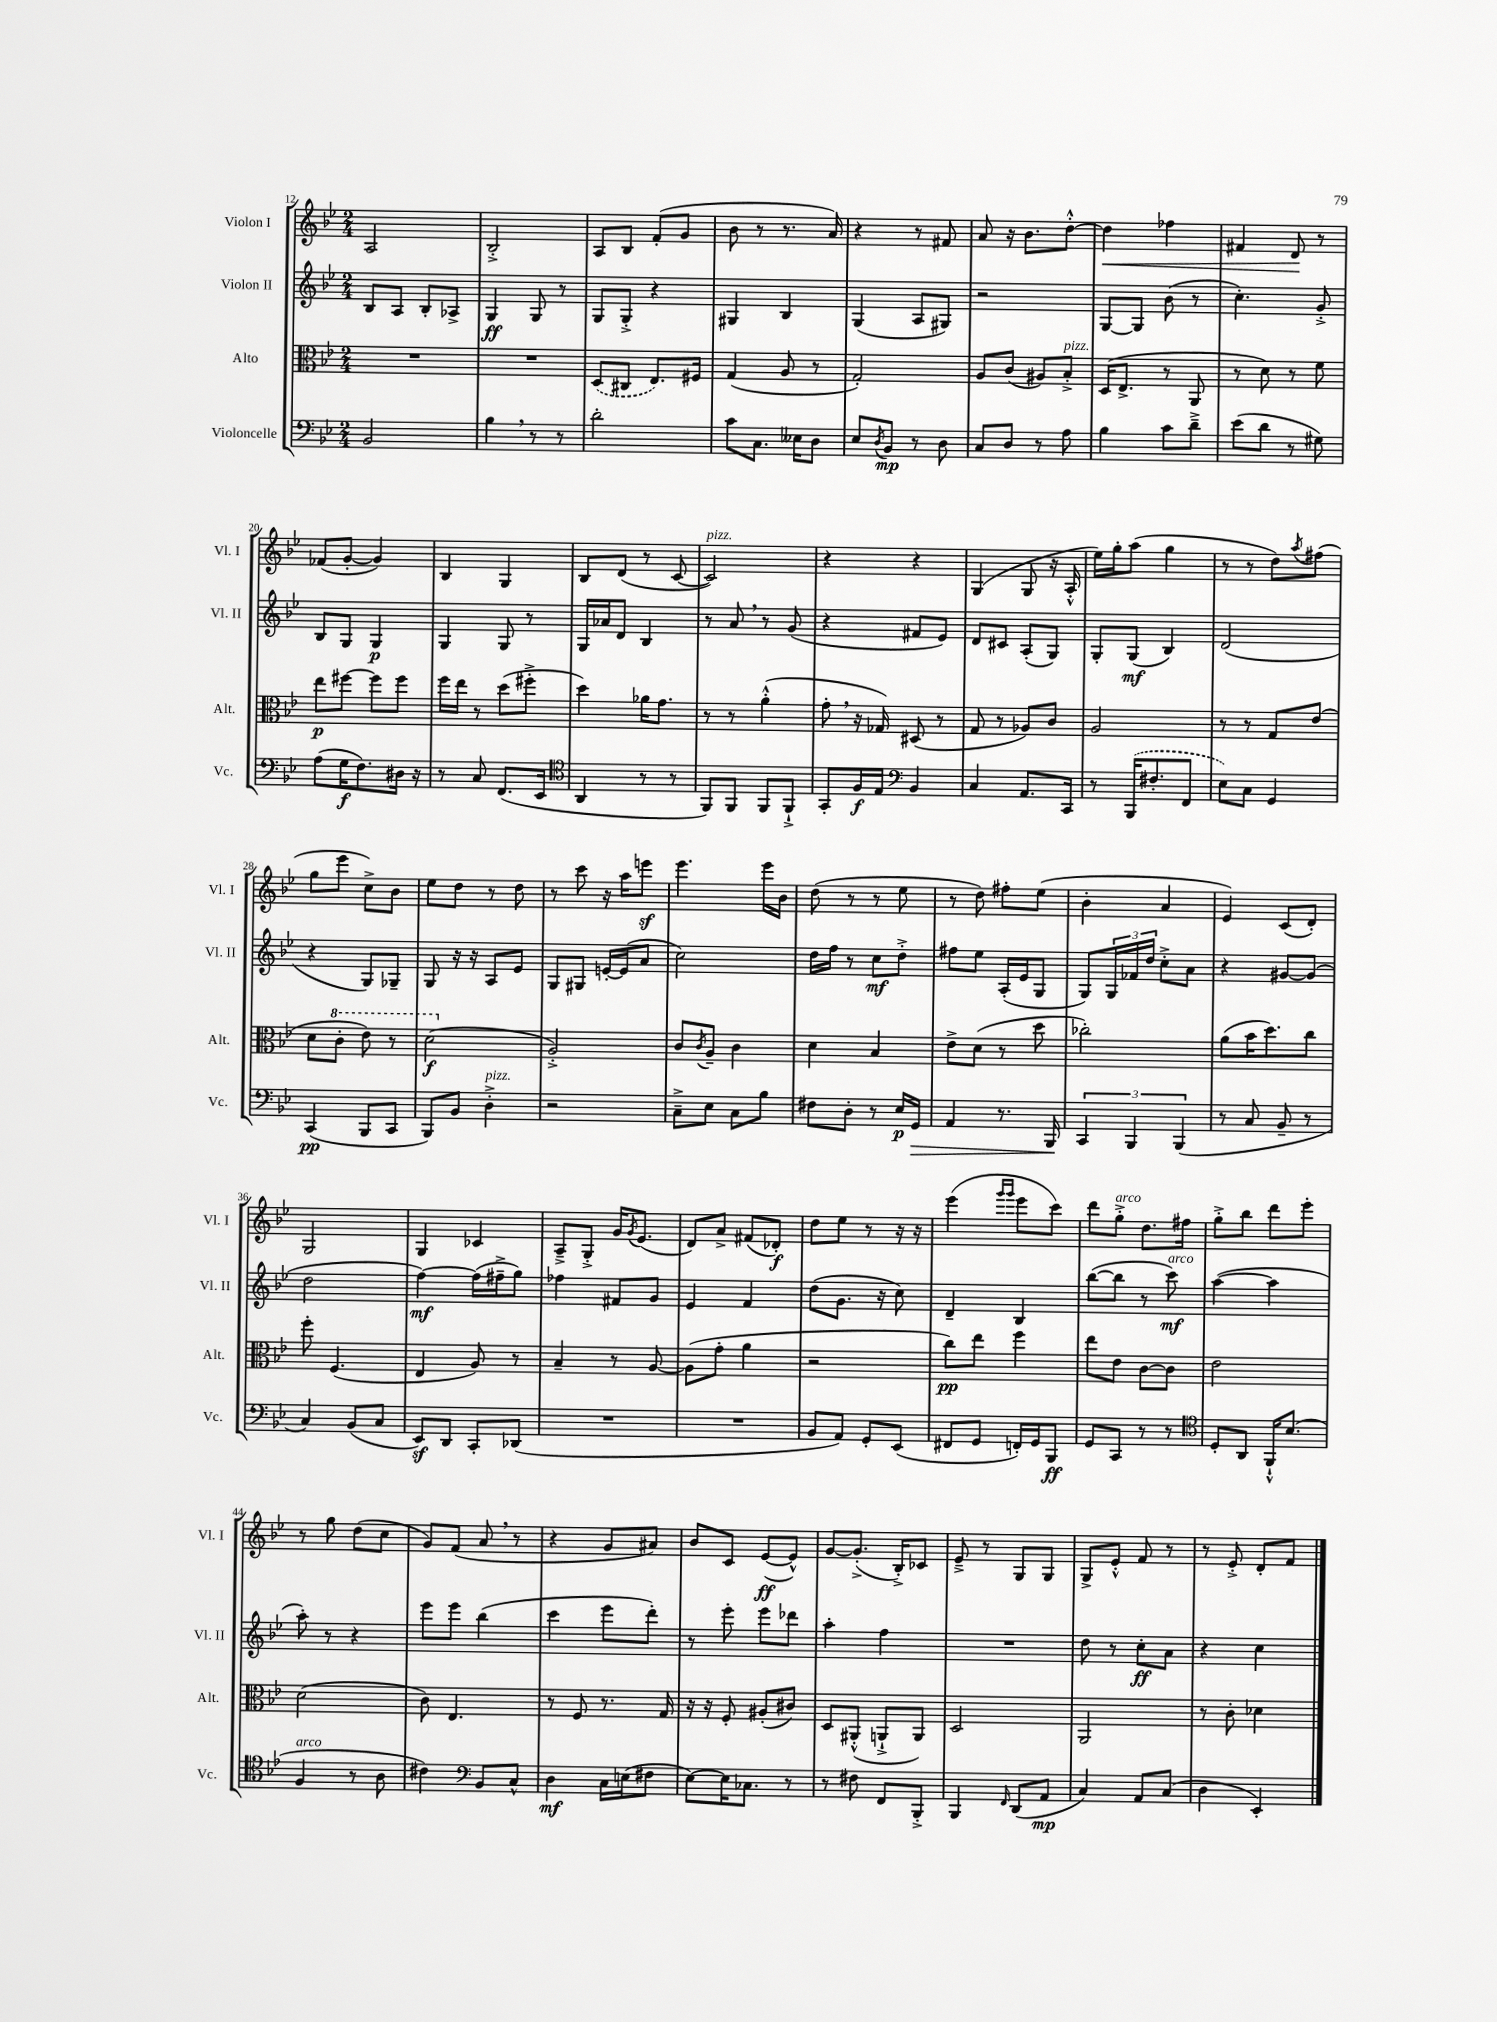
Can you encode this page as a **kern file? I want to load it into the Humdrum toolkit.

**kern	**dynam	**kern	**dynam	**kern	**dynam	**kern	**dynam
*part4	*part4	*part3	*part3	*part2	*part2	*part1	*part1
*staff4	*staff4	*staff3	*staff3	*staff2	*staff2	*staff1	*staff1
*I"Violoncelle	*	*I"Alto	*	*I"Violon II	*	*I"Violon I	*
*I'Vc.	*	*I'Alt.	*	*I'Vl. II	*	*I'Vl. I	*
*clefF4	*	*clefC3	*	*clefG2	*	*clefG2	*
*k[b-e-]	*	*k[b-e-]	*	*k[b-e-]	*	*k[b-e-]	*
*M2/4	*	*M2/4	*	*M2/4	*	*M2/4	*
=12	=12	=12	=12	=12	=12	=12	=12
2BB-/	.	2r	.	8B-/L	.	2A/	.
.	.	.	.	8A/J	.	.	.
.	.	.	.	8B-'/L	.	.	.
.	.	.	.	8A-X^/J	.	.	.
=13	=13	=13	=13	=13	=13	=13	=13
4B-,\	.	2r	.	4G/	ff	2B-'^/	.
8r	.	.	.	8G/	.	.	.
8r	.	.	.	8r	.	.	.
=14	=14	=14	=14	=14	=14	=14	=14
2d'\	.	(8D/L	.	8G/L	.	8A/L	.
.	.	8C#X/J	.	8G'^/J	.	8B-/J	.
.	.	8.E-/L)	.	4r	.	(8f'/L	.
.	.	.	.	.	.	8g/J	.
.	.	16F#X/Jk	.	.	.	.	.
=15	=15	=15	=15	=15	=15	=15	=15
8c\L	.	(4G/	.	4G#X/	.	8b-\	.
8.C\J	.	.	.	.	.	8r	.
.	.	8A/	.	4B-/	.	8.r	.
16E--X\KL	.	.	.	.	.	.	.
8D\J	.	8r	.	.	.	.	.
.	.	.	.	.	.	16a/)	.
=16	=16	=16	=16	=16	=16	=16	=16
8E-/L	.	2G'/)	.	(4G/	.	4r	.
8qD/	.	.	.	.	.	.	.
8BB-/J	mp	.	.	.	.	.	.
8r	.	.	.	8A/L	.	8r	.
8D\	.	.	.	8G#X/J)	.	8f#X/	.
=17	=17	=17	=17	=17	=17	=17	=17
8C/L	.	8A/L	.	2r	.	8a/	.
8D/J	.	(8c/J	.	.	.	16r	.
.	.	.	.	.	.	8.b-\L	.
8r	.	8A#X/L)	.	.	.	.	.
!	!	!LO:TX:a:i:t=pizz.	!	!	!	!	!
8A\	.	8B-'^/J	.	.	.	[8dd'^^\J	.
=18	=18	=18	=18	=18	=18	=18	=18
!	!	!	!	!	!	!	!LO:HP:b
4B-\	.	(16D/KL	.	[8G/L	.	4dd\]	<
.	.	8.E-^/J	.	.	.	.	.
.	.	.	.	8G/J]	.	.	.
8c\L	.	8r	.	(8b-\	.	4ff-X\	.
8d~^\J	.	8AA/	.	8r	.	.	.
=19	=19	=19	=19	=19	=19	=19	=19
(8e-\L	.	8r	.	4.cc'\)	.	4f#X/	.
8d\J	.	8d\)	.	.	.	.	.
8r	.	8r	.	.	.	8d/	.
8G#X\)	.	8f\	.	8g'^/	.	8r	[
!!LO:LB:g=z
=20	=20	=20	=20	=20	=20	=20	=20
(8A\L	.	8ee-\L	p	8B-/L	.	(8f-X/L	.
16G\K	f	[8ff#X\J	.	8G/J	.	[8g'/J	.
8.F\)	.	.	.	.	.	.	.
.	.	8ff#\L]	.	4G/	p	4g/])	.
16D#X\Jk	.	8ff#\J	.	.	.	.	.
16r	.	.	.	.	.	.	.
=21	=21	=21	=21	=21	=21	=21	=21
8r	.	16ff\LL	.	4G/	.	4B-/	.
.	.	16ee-\JJ	.	.	.	.	.
8C/	.	8r	.	.	.	.	.
(8.FF/L	.	(8dd\L	.	8G/	.	4G/	.
.	.	8ff#X'^\J	.	8r	.	.	.
16EE-/Jk	.	.	.	.	.	.	.
=22	=22	=22	=22	=22	=22	=22	=22
*clefC4	*	*	*	*	*	*	*
4AA/	.	4dd\)	.	16G/LL	.	8B-/L	.
.	.	.	.	16a-X/J	.	.	.
.	.	.	.	8d/J	.	(8d/J	.
8r	.	16a-X\KL	.	4B-/	.	8r	.
.	.	8.g\J	.	.	.	.	.
8r	.	.	.	.	.	[8c/	.
=23	=23	=23	=23	=23	=23	=23	=23
!	!	!	!	!	!	!LO:TX:a:i:t=pizz.	!
8FF/L)	.	8r	.	8r	.	2c/])	.
8FF/J	.	8r	.	8a,/	.	.	.
8FF/L	.	(4a'^^\	.	8r	.	.	.
8FF`^/J	.	.	.	(8g/	.	.	.
=24	=24	=24	=24	=24	=24	=24	=24
8GG'/L	.	8g',\	.	4r	.	4r	.
16F/L	f	16r	.	.	.	.	.
16E-/JJ	.	16G-X/)	.	.	.	.	.
*clefF4	*	*	*	*	*	*	*
4BB-/	.	(8D#X/	.	8f#X/L	.	4r	.
.	.	8r	.	8e-/J)	.	.	.
=25	=25	=25	=25	=25	=25	=25	=25
4C/	.	8G/	.	8d/L	.	(4G/	.
.	.	8r	.	8c#X/J	.	.	.
8.AA/L	.	8A-X/L)	.	(8A'/L	.	8G/	.
.	.	8c/J	.	8G/J)	.	16r	.
16CC/Jk	.	.	.	.	.	16A'^^/	.
=26	=26	=26	=26	=26	=26	=26	=26
8r	.	2A/	.	8G'/L	.	16ee-\LL)	.
.	.	.	.	.	.	16gg'\J	.
(16BBB-/KL	.	.	.	(8G/J	mf	(8aa\J	.
8.F#X'/	.	.	.	.	.	.	.
.	.	.	.	4B-/)	.	4gg\	.
8FF/J	.	.	.	.	.	.	.
=27	=27	=27	=27	=27	=27	=27	=27
8E-\L)	.	8r	.	(2d/	.	8r	.
8C\J	.	8r	.	.	.	8r	.
4GG/	.	8G/L	.	.	.	8dd\L)	.
.	.	.	.	.	.	8qaa/	.
.	.	(8e-/J	.	.	.	(8ff#X\J	.
!!LO:LB:g=z
=28	=28	=28	=28	=28	=28	=28	=28
(4CC/	pp	8d\L	.	4r	.	8gg\L	.
*	*	*8va	*	*	*	*	*
.	.	8cc'\J	.	.	.	8eee-\J	.
8BBB-/L	.	8ee-\)	.	8G/L)	.	8cc^\L)	.
8CC/J	.	8r	.	8G-X~/J	.	8b-\J	.
=29	=29	=29	=29	=29	=29	=29	=29
8BBB-/L)	.	(2dd\	f	8G/	.	8ee-\L	.
8BB-/J	.	.	.	16r	.	8dd\J	.
.	.	.	.	16r	.	.	.
!LO:TX:a:i:t=pizz.	!	!	!	!	!	!	!
4D'^\	.	.	.	8A/L	.	8r	.
.	.	.	.	8e-/J	.	8dd\	.
=30	=30	=30	=30	=30	=30	=30	=30
*	*	*X8va	*	*	*	*	*
2r	.	2A'^/)	.	8G/L	.	8r	.
.	.	.	.	8G#X/J	.	8ccc\	.
.	.	.	.	[16en'/LL	.	16r	.
.	.	.	.	(16e/J]	.	16aa\KL	.
.	.	.	.	8a/J	.	8eeenz\J	.
=31	=31	=31	=31	=31	=31	=31	=31
8C~^\L	.	8c/L	.	2cc\)	.	4.eee-\	.
.	.	8qc/	.	.	.	.	.
8E-\J	.	8A~/J	.	.	.	.	.
8C\L	.	4c\	.	.	.	.	.
8B-\J	.	.	.	.	.	16eee-\LL	.
.	.	.	.	.	.	16b-\JJ	.
=32	=32	=32	=32	=32	=32	=32	=32
8F#X\L	.	4d\	.	16dd\LL	.	(8dd\	.
.	.	.	.	16ff\JJ	.	.	.
8D'\J	.	.	.	8r	.	8r	.
8r	.	4B-/	.	8cc\L	mf	8r	.
16E-/LL	p	.	.	8dd'^\J	.	8ee-\	.
!	!LO:HP:b	!	!	!	!	!	!
16GG/JJ	>	.	.	.	.	.	.
=33	=33	=33	=33	=33	=33	=33	=33
4AA/	.	8e-^\L	.	8ff#X\L	.	8r	.
.	.	(8d\J	.	8ee-\J	.	8dd\)	.
8.r	.	8r	.	(16A'/LL	.	8ff#X'\L	.
.	.	.	.	16e-/J	.	.	.
.	.	8dd\	.	8G/J	.	(8ee-\J	.
16BBB-/	.	.	.	.	.	.	.
.	]	.	.	.	.	.	.
=34	=34	=34	=34	=34	=34	=34	=34
6CC/	.	2cc-X'\)	.	8G/L)	.	4b-'\	.
.	.	.	.	24G/L	.	.	.
6BBB-/	.	.	.	24f-X/	.	.	.
.	.	.	.	24dd/JJ	.	.	.
.	.	.	.	8cc'^\L	.	4a/	.
(6BBB-/	.	.	.	.	.	.	.
.	.	.	.	8a\J	.	.	.
=35	=35	=35	=35	=35	=35	=35	=35
8r	.	(8a\L	.	4r	.	4e-/)	.
8C/	.	16b-\K	.	.	.	.	.
.	.	8.dd\)	.	.	.	.	.
8BB-~/	.	.	.	[8g#X/L	.	(8c/L	.
8r	.	8cc\J	.	(8g#/J]	.	8d'/J)	.
!!LO:LB:g=z
=36	=36	=36	=36	=36	=36	=36	=36
4C/)	.	8ff'\	.	2dd\	.	2G/	.
.	.	(4.F/	.	.	.	.	.
(8BB-/L	.	.	.	.	.	.	.
8C/J	.	.	.	.	.	.	.
=37	=37	=37	=37	=37	=37	=37	=37
8EE-z/L)	.	4E-/	.	[4ff\)	mf	4G/	.
8DD/J	.	.	.	.	.	.	.
8CC'/L	.	8A/)	.	(16ff\LL]	.	4c-X/	.
.	.	.	.	16ff#X~^\J	.	.	.
(8DD-X/J	.	8r	.	8gg\J)	.	.	.
=38	=38	=38	=38	=38	=38	=38	=38
2r	.	4B-~/	.	4ff-X\	.	8A~^/L	.
.	.	.	.	.	.	8G'^/J	.
.	.	8r	.	8f#X/L	.	16g/KL	.
.	.	.	.	.	.	8qg/	.
.	.	.	.	.	.	(8.e-/J	.
.	.	[8A/	.	8g/J	.	.	.
=39	=39	=39	=39	=39	=39	=39	=39
2r	.	(8A\L]	.	4e-/	.	8d/L)	.
.	.	8g'\J	.	.	.	8a^/J	.
.	.	4a\	.	4f/	.	(8f#X/L	.
.	.	.	.	.	.	8d-X'/J)	f
=40	=40	=40	=40	=40	=40	=40	=40
8BB-/L	.	2r	.	(8dd\L	.	8dd\L	.
8AA/J)	.	.	.	8.g\J	.	8ee-\J	.
8GG'/L	.	.	.	.	.	8r	.
.	.	.	.	16r	.	.	.
(8EE-/J	.	.	.	8cc\)	.	16r	.
.	.	.	.	.	.	16r	.
=41	=41	=41	=41	=41	=41	=41	=41
8FF#X/L	.	8cc\L)	pp	4d~/	.	(4eee-\	.
8GG/J	.	8ee-\J	.	.	.	.	.
.	.	.	.	.	.	16qqggg/LL	.
.	.	.	.	.	.	16qqggg/JJ	.
16FFn'/LL)	.	4ff\	.	4B-/	.	8eee-\L	.
16GG/J	.	.	.	.	.	.	.
8BBB-/J	ff	.	.	.	.	8ccc\J)	.
=42	=42	=42	=42	=42	=42	=42	=42
8GG/L	.	8ee-\L	.	([8bb-\L	.	8ddd\L	.
!	!	!	!	!	!	!LO:TX:a:i:t=arco	!
8CC/J	.	8e-\J	.	8bb-\J]	.	8gg'^\J	.
8r	.	[8c\L	.	8r	.	8.dd\L	.
!	!	!	!	!LO:TX:a:i:t=arco	!	!	!
8r	.	8c\J]	.	8ccc\)	mf	.	.
.	.	.	.	.	.	16ff#X\Jk	.
=43	=43	=43	=43	=43	=43	=43	=43
*clefC4	*	*	*	*	*	*	*
8D'/L	.	2e-\	.	([4aa\	.	8gg'^\L	.
8AA/J	.	.	.	.	.	8bb-\J	.
16FF`^^/KL	.	.	.	4aa\]	.	8ddd\L	.
(8.B-/J	.	.	.	.	.	.	.
.	.	.	.	.	.	8eee-'\J	.
!!LO:LB:g=z
=44	=44	=44	=44	=44	=44	=44	=44
!LO:TX:a:i:t=arco	!	!	!	!	!	!	!
4F/	.	(2d\	.	8aa'\)	.	8r	.
.	.	.	.	8r	.	8gg\	.
8r	.	.	.	4r	.	(8dd\L	.
8A\	.	.	.	.	.	8cc\J	.
=45	=45	=45	=45	=45	=45	=45	=45
4c#X\)	.	8c\)	.	8eee-\L	.	8g/L)	.
.	.	4.E-/	.	8eee-\J	.	(8f/J	.
*clefF4	*	*	*	*	*	*	*
8BB-/L	.	.	.	(4bb-\	.	8a,/	.
8C^^/J	.	.	.	.	.	8r	.
=46	=46	=46	=46	=46	=46	=46	=46
4D\	mf	8r	.	4ccc\	.	4r	.
.	.	8F/	.	.	.	.	.
16C\LL	.	8.r	.	8eee-\L	.	8g/L	.
(16En\J	.	.	.	.	.	.	.
8F#X\J	.	.	.	8ddd'\J)	.	8a#X/J)	.
.	.	16G/	.	.	.	.	.
=47	=47	=47	=47	=47	=47	=47	=47
[8E-\L)	.	16r	.	8r	.	8b-/L	.
.	.	16r	.	.	.	.	.
16E-\K]	.	8F'/	.	8eee-'\	.	8c/J	.
8.C-X\J	.	.	.	.	.	.	.
.	.	(8A#X'/L	.	8eee-\L	.	([8e-/L	ff
8r	.	8c#X/J)	.	8ddd-X\J	.	8e-^^/J])	.
=48	=48	=48	=48	=48	=48	=48	=48
8r	.	8D/L	.	4aa'\	.	[8g/L	.
8F#X\	.	(8AA#X'^^/J	.	.	.	(8.g'^/J]	.
8FF/L	.	8AAn`^/L	.	4ff\	.	.	.
.	.	.	.	.	.	16B-'^/KL)	.
8BBB-'^/J	.	8AA/J)	.	.	.	8c-X/J	.
=49	=49	=49	=49	=49	=49	=49	=49
4BBB-/	.	2D/	.	2r	.	8e-~^/	.
.	.	.	.	.	.	8r	.
16qqFF/	.	.	.	.	.	.	.
(8DD/L	.	.	.	.	.	8G/L	.
8AA/J	mp	.	.	.	.	8G/J	.
=50	=50	=50	=50	=50	=50	=50	=50
4C/)	.	2AA/	.	8dd\	.	8G^/L	.
.	.	.	.	8r	.	8e-'^^/J	.
8AA/L	.	.	.	8cc'\L	ff	8f/	.
(8C/J	.	.	.	8a\J	.	8r	.
=51	=51	=51	=51	=51	=51	=51	=51
4D\	.	8r	.	4r	.	8r	.
.	.	8c'\	.	.	.	8e-'^/	.
4EE-'/)	.	4d-X\	.	4cc\	.	8d'/L	.
.	.	.	.	.	.	8f/J	.
==	==	==	==	==	==	==	==
*-	*-	*-	*-	*-	*-	*-	*-
